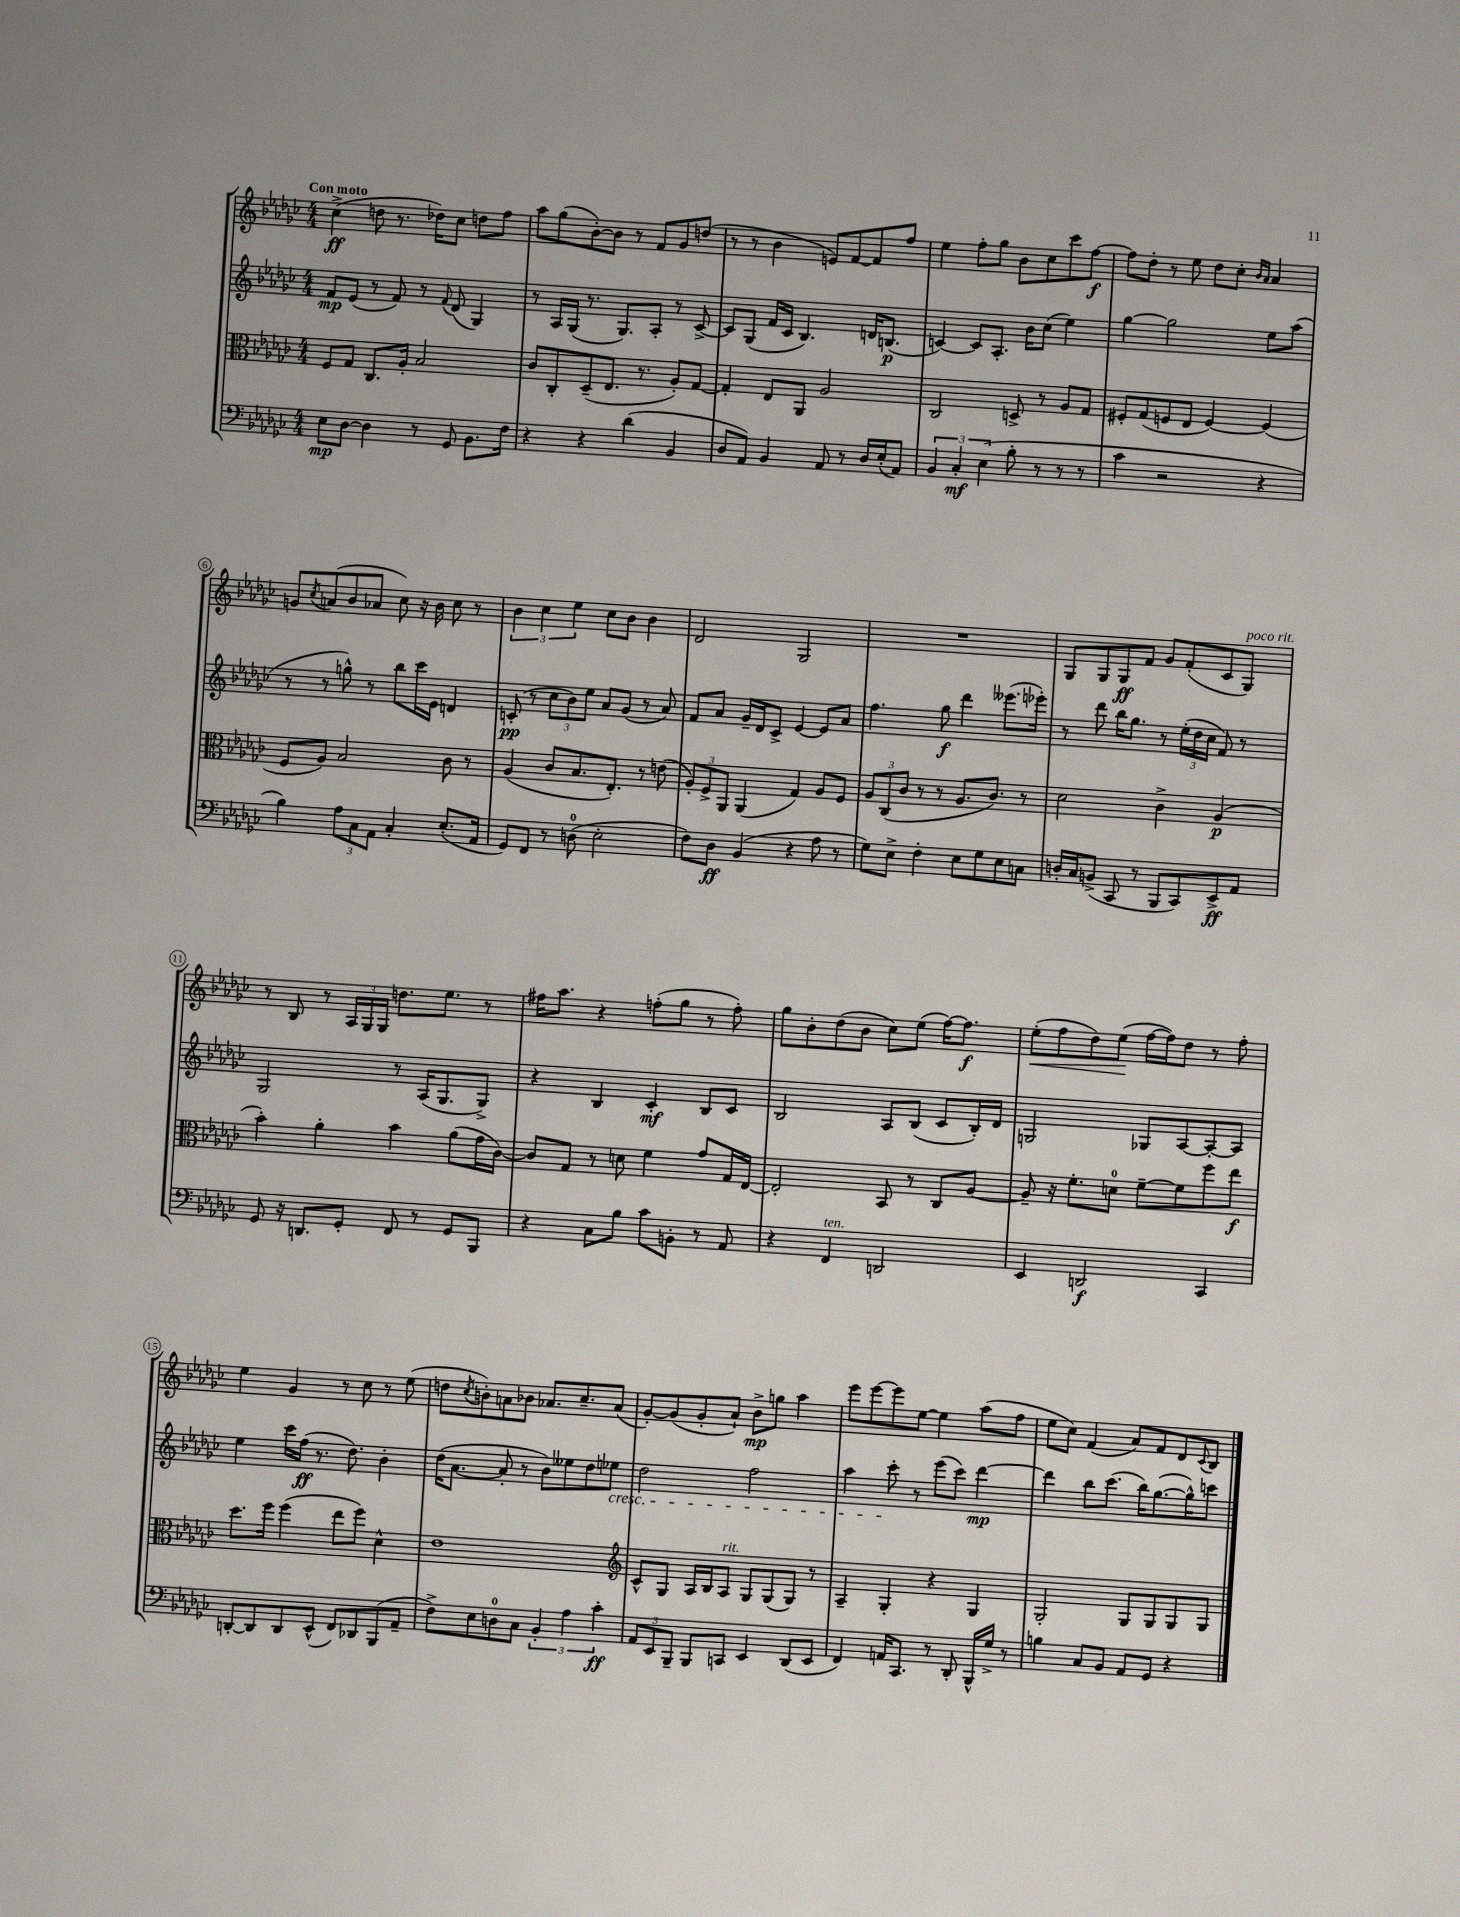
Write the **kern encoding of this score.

**kern	**dynam	**kern	**dynam	**kern	**dynam	**kern	**dynam
*part4	*part4	*part3	*part3	*part2	*part2	*part1	*part1
*staff4	*staff4	*staff3	*staff3	*staff2	*staff2	*staff1	*staff1
*clefF4	*	*clefC3	*	*clefG2	*	*clefG2	*
*k[b-e-a-d-g-c-]	*	*k[b-e-a-d-g-c-]	*	*k[b-e-a-d-g-c-]	*	*k[b-e-a-d-g-c-]	*
*M4/4	*	*M4/4	*	*M4/4	*	*M4/4	*
=1	=1	=1	=1	=1	=1	=1	=1
!	!	!	!	!	!	!LO:TX:a:B:t=Con moto	!
8E-\L	mp	8F/L	.	8f/L	mp	(4cc-^\	ff
[8D-\J	.	8G-/J	.	(8e-/J	.	.	.
4D-\]	.	8.C-/L	.	8r	.	8ddn\	.
.	.	.	.	8f/)	.	8.r	.
.	.	16A-'/Jk	.	.	.	.	.
8r	.	2B-/	.	8r	.	.	.
.	.	.	.	.	.	16dd-X\KL)	.
.	.	.	.	8qqf/	.	.	.
8GG-/	.	.	.	(8d-/	.	8cc-\J	.
8.BB-\L	.	.	.	4G-/)	.	8ddn\L	.
.	.	.	.	.	.	8ff\J	.
16F\Jk	.	.	.	.	.	.	.
=2	=2	=2	=2	=2	=2	=2	=2
4r	.	8c-/L	.	8r	.	8aa-\L	.
.	.	8C-'/	.	16A-/LL	.	(8gg-\	.
.	.	.	.	(16G-/JJ	.	.	.
4r	.	(8D-~/	.	8.r	.	[8b-'\)	.
.	.	8.E-/J	.	.	.	8b-\J]	.
.	.	.	.	8.G-/L)	.	.	.
(4d-\	.	.	.	.	.	8r	.
.	.	8.r	.	.	.	.	.
.	.	.	.	8A-'/J	.	8f/L	.
4BB-/	.	8A-'/L)	.	8r	.	8g-/	.
.	.	[8G-/J	.	[8c-^/	.	(8ddn/J	.
=3	=3	=3	=3	=3	=3	=3	=3
8D-/L	.	4G-'/]	.	8c-/L]	.	8r	.
8AA-/J)	.	.	.	(8G-/J	.	8r	.
4BB-/	.	8E-/L	.	16f/LL	.	4b-\	.
.	.	.	.	16c-/JJ	.	.	.
.	.	8AA-/J	.	4.B-/)	.	.	.
8AA-/	.	2A-/	.	.	.	8en/L)	.
8r	.	.	.	.	.	[8f/	.
16D-/LL	.	.	.	16dn/KL	.	8f/]	.
(16E-'/J	.	.	.	(8.Bn/J	p	.	.
8AA-/J)	.	.	.	.	.	8ff/J	.
=4	=4	=4	=4	=4	=4	=4	=4
6BB-/	.	2C-/	.	[4cn/)	.	4ee-\	.
6C-'/	mf	.	.	.	.	.	.
.	.	.	.	8c/L]	.	8ff'\L	.
(6E-\	.	.	.	.	.	.	.
.	.	.	.	8.A-'/J	.	8gg-\J	.
8B-'\	.	8Dn^/	.	.	.	8b-\L	.
.	.	.	.	16b-\KL	.	.	.
8r	.	8r	.	(8cc-\J	.	8cc-\	.
8r	.	8A-/L	.	4ee-\)	.	8ccc-\	.
8r	.	8G-/J	.	.	.	[8ff\J	f
=5	=5	=5	=5	=5	=5	=5	=5
4c-\	.	8F#X'/L	.	[4gg-\	.	8ff\L]	.
.	.	(8G-/	.	.	.	8dd-'\J	.
2r	.	8Fn/	.	2gg-\]	.	8r	.
.	.	8E-/J	.	.	.	8ee-\	.
.	.	[4F/)	.	.	.	8dd-\L	.
.	.	.	.	.	.	8cc-'\J	.
.	.	.	.	.	.	16qqb-/LL	.
.	.	.	.	.	.	16qqa-/JJ	.
4r	.	(4F/]	.	8ee-\L	.	4a-/	.
.	.	.	.	(8aa-\J	.	.	.
!!LO:LB:g=z
=6	=6	=6	=6	=6	=6	=6	=6
4B-\)	.	8F/L	.	8r	.	8gn/L	.
.	.	.	.	.	.	8qcc-/	.
.	.	8A-/J)	.	8r	.	(8an/	.
12A-\L	.	2B-/	.	8ggn^^\)	.	8b-/	.
12C-\	.	.	.	.	.	.	.
.	.	.	.	8r	.	8a-X/J	.
12AA-\J	.	.	.	.	.	.	.
4C-'/	.	.	.	8bb-\L	.	8cc-\)	.
.	.	.	.	16ccc-\L	.	16r	.
.	.	.	.	16e-\JJ	.	16b-\	.
(8.E-'/L	.	8c-\	.	4dn/	.	8cc-\	.
.	.	8r	.	.	.	8r	.
16AA-/Jk	.	.	.	.	.	.	.
=7	=7	=7	=7	=7	=7	=7	=7
8GG-/L)	.	(4A-/	.	(8cn'/	pp	6b-\	.
8FF/J	.	.	.	8r	.	.	.
.	.	.	.	.	.	6cc-\	.
8r	.	8c-/L	.	12cc-\L	.	.	.
.	.	.	.	12b-\)	.	6ee-\	.
(8Dn\	.	8.B-/	.	.	.	.	.
.	.	.	.	12ee-\J	.	.	.
2E-'\	.	.	.	8a-/L	.	8cc-\L	.
.	.	8.E-'/J)	.	.	.	.	.
.	.	.	.	(8g-/J	.	8b-\J	.
.	.	8r	.	8r	.	4b-\	.
.	.	(8en\	.	8a-/)	.	.	.
=8	=8	=8	=8	=8	=8	=8	=8
8F\L)	.	12A-'/L)	.	8f/L	.	2d-/	.
.	.	12F^/	.	.	.	.	.
8D-\J	ff	.	.	8a-/J	.	.	.
.	.	12AA-/J	.	.	.	.	.
(4BB-/	.	(4AA-/	.	16g-~/LL	.	.	.
.	.	.	.	16d-/J	.	.	.
.	.	.	.	8c-^/J	.	.	.
4r	.	4G-/)	.	[4e-/	.	2G-/	.
8A-\	.	8A-/L	.	8e-/L]	.	.	.
8r	.	8F/J	.	8a-/J	.	.	.
=9	=9	=9	=9	=9	=9	=9	=9
8G-\L)	.	12A-/L	.	4.ff\	.	1r	.
.	.	(12C-/	.	.	.	.	.
8E-^\J	.	.	.	.	.	.	.
.	.	12c-/J	.	.	.	.	.
4F'\	.	8r	.	.	.	.	.
.	.	8r	.	8gg-\	f	.	.
8E-\L	.	8.A-/L	.	4ddd-\	.	.	.
8G-\	.	.	.	.	.	.	.
.	.	8.c-/J)	.	.	.	.	.
8E-\	.	.	.	(8.eee--X\L	.	.	.
8Cn\J	.	8r	.	.	.	.	.
.	.	.	.	16eee-X'\Jk)	.	.	.
=10	=10	=10	=10	=10	=10	=10	=10
16Dn'/LL	.	2d-\	.	8r	.	8G-/L	.
16C-/J	.	.	.	.	.	.	.
(8BBn^/J	.	.	.	8ddd-\	.	8G-/	.
8CC-/	.	.	.	16bb-\KL	.	8G-/	ff
.	.	.	.	8.gg-\J	.	.	.
8r	.	.	.	.	.	8f/J	.
8BBB-/L	.	4c-^\	.	8r	.	8g-/L	.
8CC-/)	.	.	.	(24ee-'\LL	.	(8f'/	.
.	.	.	.	24dd-\	.	.	.
.	.	.	.	24cc-\JJ	.	.	.
8EE-^/	ff	(4A-/	p	8f/)	.	8c-/	.
!	!	!	!	!	!	!LO:TX:a:i:t=poco rit.	!
8AA-/J	.	.	.	8r	.	8G-/J)	.
!!LO:LB:g=z
=11	=11	=11	=11	=11	=11	=11	=11
8GG-/	.	4b-'\)	.	2G-/	.	8r	.
16r	.	.	.	.	.	8B-/	.
8.DDn/L	.	.	.	.	.	.	.
.	.	4a-'\	.	.	.	8r	.
8GG-'/J	.	.	.	.	.	24A-/LL	.
.	.	.	.	.	.	24G-/	.
.	.	.	.	.	.	24G-/JJ	.
8FF/	.	4b-\	.	8r	.	8.ddn\L	.
8r	.	.	.	(16A-/KL	.	.	.
.	.	.	.	8.G-/	.	8.ee-\J	.
8GG-/L	.	(8a-\L	.	.	.	.	.
8BBB-/J	.	16g-\L	.	8G-^/J)	.	8r	.
.	.	[16c-\JJ)	.	.	.	.	.
=12	=12	=12	=12	=12	=12	=12	=12
4r	.	8c-/L]	.	4r	.	16ff#X\KL	.
.	.	.	.	.	.	8.aa-\J	.
.	.	8G-/J	.	.	.	.	.
8C-\L	.	8r	.	4B-/	.	4r	.
8B-\J	.	8dn\	.	.	.	.	.
8c-\L	.	4f\	.	4c-'/	mf	(8ffn'\L	.
8BBn'\J	.	.	.	.	.	8gg-\J	.
8r	.	8g-/L	.	8B-/L	.	8r	.
8AA-/	.	16G-/L	.	8c-/J	.	8ff'\)	.
.	.	[16E-/JJ	.	.	.	.	.
=13	=13	=13	=13	=13	=13	=13	=13
4r	.	2E-'/]	.	2B-/	.	8gg-\L	.
.	.	.	.	.	.	8b-'\	.
!LO:TX:a:i:t=ten.	!	!	!	!	!	!	!
4FF/	.	.	.	.	.	(8dd-\	.
.	.	.	.	.	.	8b-\J	.
2DDn/	.	8BB-/	.	8A-/L	.	8cc-\L)	.
.	.	8r	.	(8B-/J	.	(8ee-\J	.
.	.	8C-/L	.	8c-/L	.	[16ff\KL)	.
.	.	.	.	.	.	8.ff\J]	f
.	.	[8A-/J	.	16B-'/L)	.	.	.
.	.	.	.	16d-/JJ	.	.	.
=14	=14	=14	=14	=14	=14	=14	=14
!	!	!	!	!	!	!	!LO:HP:b
4EE-/	.	8A-~/]	.	2Gn/	.	(8ee-'\L	<
.	.	16r	.	.	.	8ff\	.
.	.	8.f'\L	.	.	.	.	.
2DDn/	f	.	.	.	.	8dd-\)	.
.	.	8dn\J	.	.	.	(8ee-\J	.
.	.	[8f~\L	.	8G-X/L	.	[16ff\LL	[
.	.	.	.	.	.	16ff\J])	.
.	.	8f\]	.	[8A-/	.	8dd-\J	.
4CC-/	.	8ff\	.	8A-'/_	.	8r	.
.	.	8ee-\J	f	8A-/J]	.	8ff'\	.
!!LO:LB:g=z
=15	=15	=15	=15	=15	=15	=15	=15
[8DDn'/L	.	8.dd-\L	.	4ee-\	.	4ee-\	.
8DD/]	.	.	.	.	.	.	.
.	.	16ff\Jk	.	.	.	.	.
8DD/	.	(4ff\	.	16ccc-\LL	.	4g-/	.
.	.	.	.	(16ff\JJ	ff	.	.
(8EE-^^/J	.	.	.	8.r	.	.	.
8FF/L)	.	8ee-\L	.	.	.	8r	.
.	.	.	.	8.dd-\)	.	.	.
8DD-X/	.	8ff\J)	.	.	.	8cc-\	.
(8BBB-/	.	4d-^^\	.	4b-'\	.	8r	.
8AA-~/J	.	.	.	.	.	(8ee-\	.
=16	=16	=16	=16	=16	=16	=16	=16
8F^\L)	.	1e-	.	(16dd-\KL	.	8ddn\L	.
.	.	.	.	[8.a-\J	.	.	.
.	.	.	.	.	.	8qcc-/	.
8E-\	.	.	.	.	.	8bn'\)	.
8Dn\	.	.	.	8a-'/]	.	8an\	.
8C-\J	.	.	.	8r	.	8b-X\J	.
6BB-'/	.	.	.	8b-\L)	.	8.a-X/L	.
.	.	.	.	8ee--X\	.	.	.
6A-\	.	.	.	.	.	.	.
.	.	.	.	.	.	8.cc-~/	.
.	.	.	.	8dd-\	.	.	.
6c-'\	ff	.	.	.	.	.	.
!	!	!	!	!LO:TX:b:i:t=cresc.	!	!	!
.	.	.	.	8ee-X\J	.	(8a-/J	.
=17	=17	=17	=17	=17	=17	=17	=17
*	*	*clefG2	*	*	*	*	*
12AA-/L	.	8c-^^/L	.	2dd-\	.	[8g-'/L)	.
12EE-/	.	.	.	.	.	.	.
.	.	8G-/J	.	.	.	(8g-/]	.
12BBB-~/J	.	.	.	.	.	.	.
8BBB-/L	.	16A-/LL	.	.	.	8g-'/	.
.	.	16B-/J	.	.	.	.	.
!	!	!LO:TX:a:i:t=rit.	!	!	!	!	!
8CCn/J	.	8A-/J	.	.	.	8a-`/J)	.
4EE-/	.	8G-/L	.	2ff\	.	8b-^\L	mp
.	.	(8G-/	.	.	.	8ggn\J	.
(8DD-/L	.	8G-/J)	.	.	.	4aa-\	.
8EE-/J	.	8r	.	.	.	.	.
=18	=18	=18	=18	=18	=18	=18	=18
4FF/)	.	4A-~/	.	4aa-\	.	8eee-\L	.
.	.	.	.	.	.	[8eee-\	.
16AAn/KL	.	4G-'/	.	8ccc-'\	.	8eee-\]	.
8.CC-/J	.	.	.	.	.	.	.
.	.	.	.	8r	.	[8ee-\J	.
8r	.	4r	.	(8eee-\L	.	4ee-\]	.
8DD-'/	.	.	.	8ccc-\J)	.	.	.
16BBB-^^/LL	.	4G-/	.	[4ddd-\	mp	(8aa-\L	.
16G-^/JJ	.	.	.	.	.	.	.
8r	.	.	.	.	.	8ff\J	.
=19	=19	=19	=19	=19	=19	=19	=19
4Bn\	.	2G-'/	.	4ddd-\]	.	8ee-\L	.
.	.	.	.	.	.	8cc-\J)	.
8C-/L	.	.	.	8bb-\L	.	(4f/	.
8BB-/J	.	.	.	(8.ccc-\J	.	.	.
8AA-/L	.	8G-/L	.	.	.	8a-/L)	.
.	.	.	.	16bb-\KL)	.	.	.
8GG-/J	.	8G-/	.	([8.gg-\	.	8f/	.
4r	.	8G-/	.	.	.	8d-/	.
.	.	.	.	16gg-^^\K])	.	.	.
.	.	.	.	.	.	8qqc-/	.
.	.	8G-/J	.	8cccn\J	.	8B-/J	.
==	==	==	==	==	==	==	==
*-	*-	*-	*-	*-	*-	*-	*-
